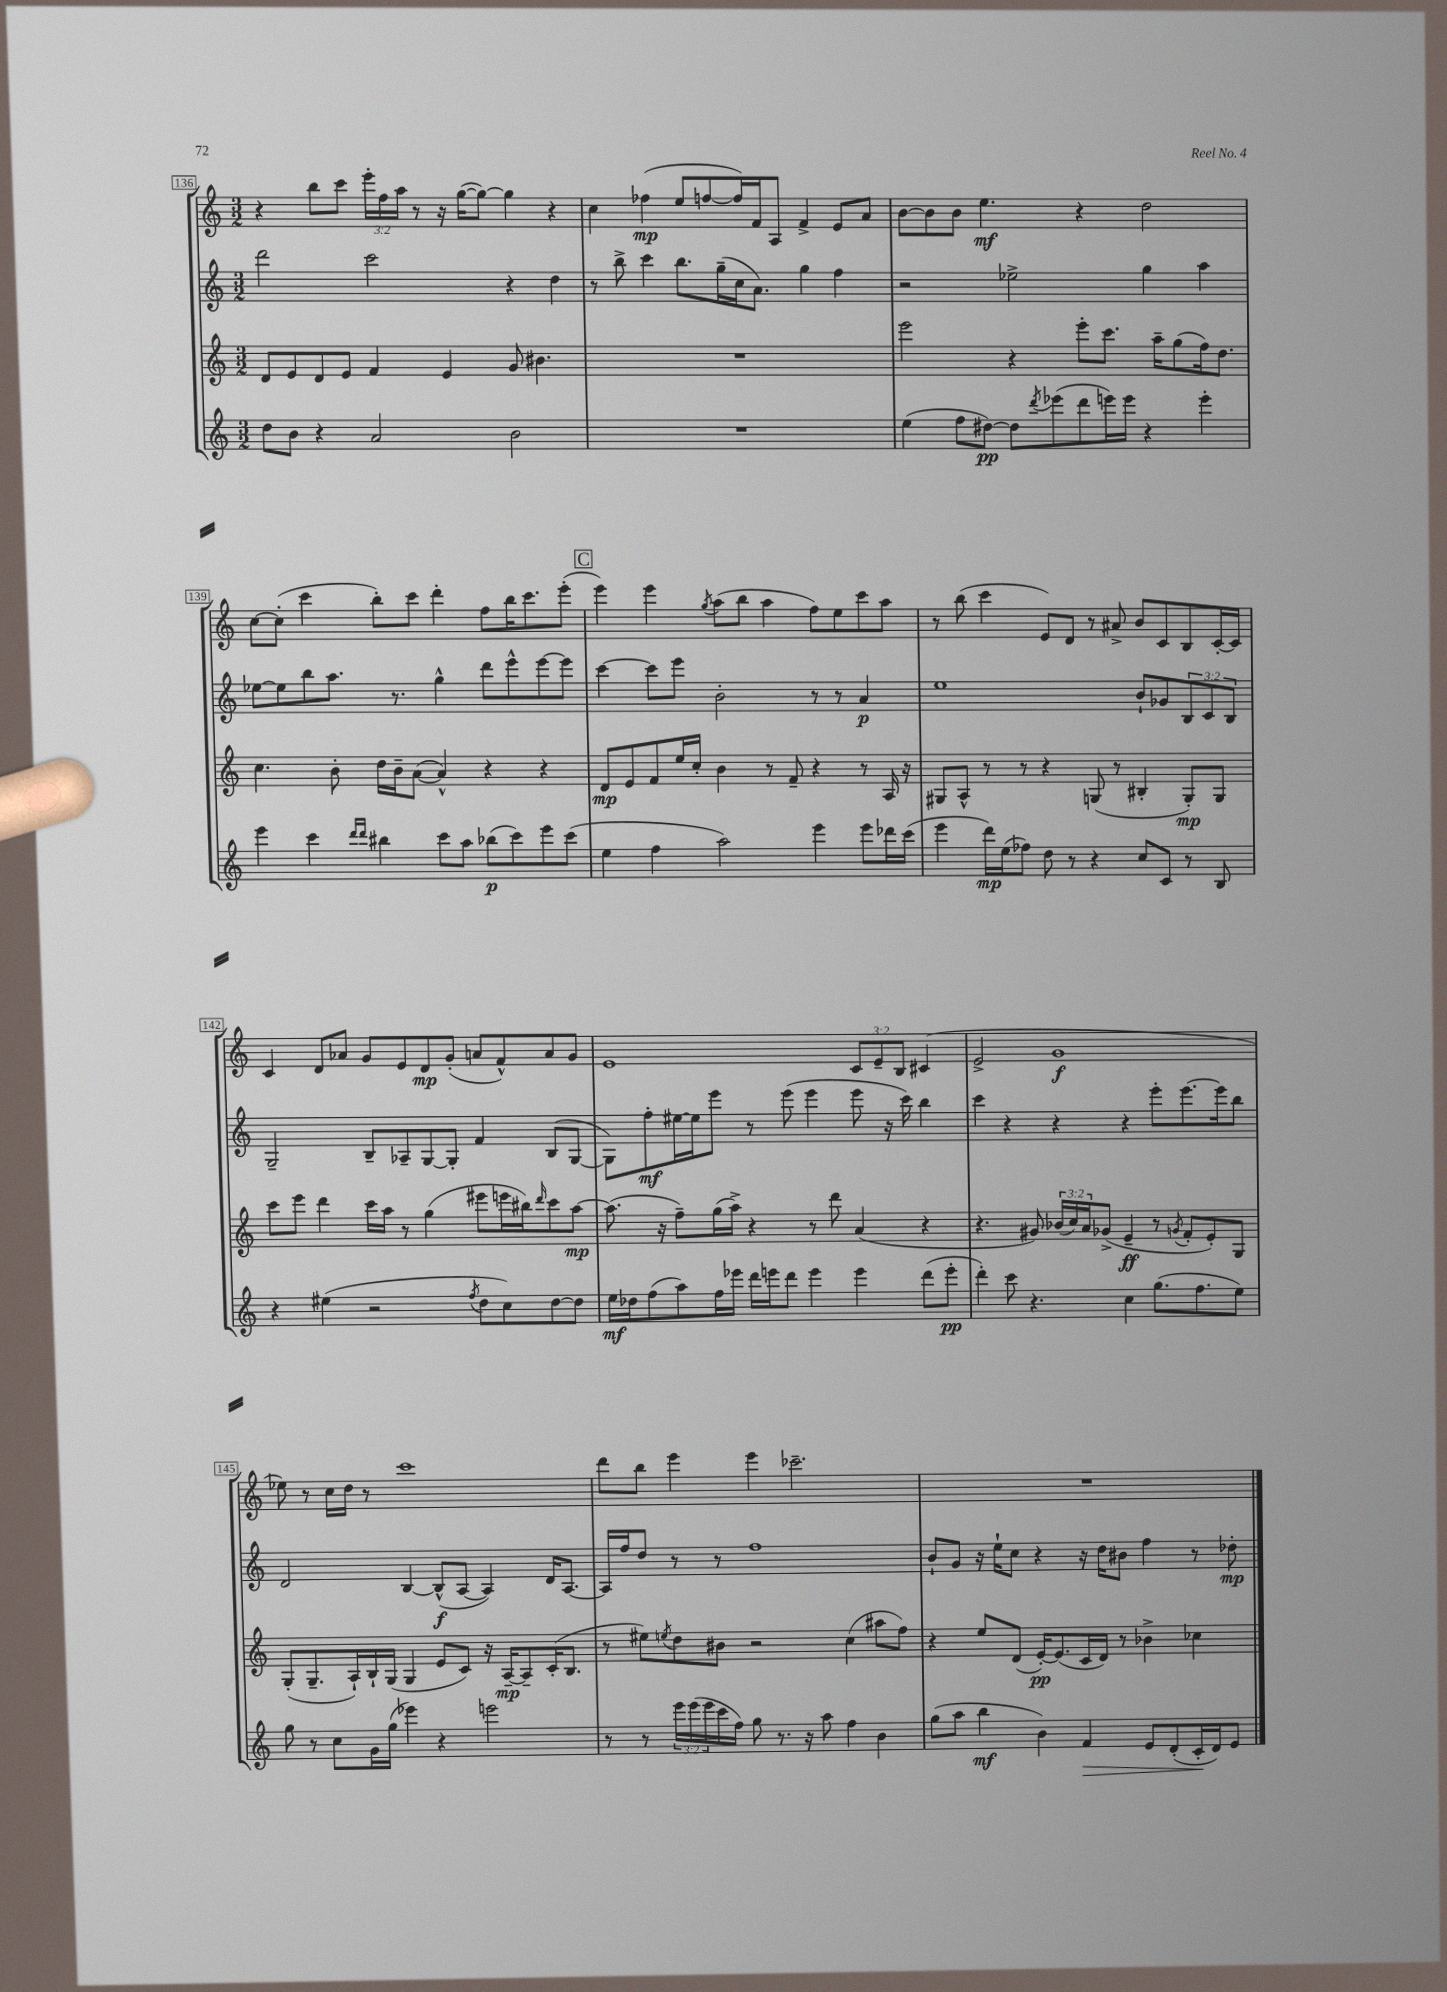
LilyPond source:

<<
\new StaffGroup <<
\new Staff = "s0" {
    \clef treble \key c \major \numericTimeSignature \time 3/2 \override Staff.TupletNumber.text = #tuplet-number::calc-fraction-text
    r4 b''8 c'''8 \tuplet 3/2 { e'''16-. f''16 a''16 } r8 r16 g''16~( g''8~) g''4 r4 |
    c''4 fes''4\mp( e''8 f''8~ f''16) f'16 a8 f'4-> e'8 a'8 |
    b'8~ b'8 b'8 e''4.\mf r4 d''2 |
    c''8~ c''8-.( c'''4 b''8-.) c'''8 d'''4-. f''8 b''16 c'''8. e'''8-.( |
    \mark \markup { \box "C" } e'''4) e'''4 \acciaccatura { g''8 } a''8( b''8 a''4 f''8) e''8 c'''8 a''8 |
    r8 b''8( c'''4 e'8) d'8 r8 ais'8-> b'8 c'8 b8 c'16~-. c'16 |
    c'4 d'8 aes'8 g'8 e'8 d'8\mp g'8-.( a'8 f'8-^) a'8 g'8 |
    e'1 \tuplet 3/2 { c'8 e'8-- b8 } cis'4( |
    e'2-> g'1\f |
    ees''8) r8 c''16 d''16 r8 c'''1 |
    d'''8 b''8 e'''4 e'''4 ces'''2.-- |
    R1. \bar "|." |
}
\new Staff = "s1" {
    \clef treble \key c \major \numericTimeSignature \time 3/2 \override Staff.TupletNumber.text = #tuplet-number::calc-fraction-text
    d'''2 c'''2 r4 d''4 |
    r8 b''8-> c'''4 b''8. g''16--( c''16 a'8.) g''4 f''4 |
    r2 ees''2-> g''4 a''4 |
    ees''8~ ees''8 b''8 a''8. r8. g''4-^ d'''8 e'''8-^ e'''8~ e'''8 |
    \mark \markup { \box "C" } c'''4~ c'''8 e'''8 b'2-. r8 r8 a'4\p |
    e''1 b'8-! ges'8 \tuplet 3/2 { b8 c'8 b8 } |
    g2-- b8-- aes8-- g8~ g8-. f'4 b8( g8~ |
    g8) f''8-.\mf eis''16~ eis''16 e'''8 r8 e'''8( e'''4 e'''8 r16 c'''16) b''4 |
    c'''4 r4 r4 r4 e'''8-. e'''8.~ e'''16 b''8 |
    d'2 b4~ b8-^\f( a8~ a4) d'16 a8.~ |
    a16 f''16 d''8 r8 r8 f''1 |
    b'8-! g'8 r16 e''16-! c''8 r4 r16 d''16 bis'8 f''4 r8 des''8-.\mp \bar "|." |
}
\new Staff = "s2" {
    \clef treble \key c \major \numericTimeSignature \time 3/2 \override Staff.TupletNumber.text = #tuplet-number::calc-fraction-text
    d'8 e'8 d'8 e'8 f'4 e'4 g'8 bis'4. |
    R1. |
    e'''2 r4 e'''8-. c'''8. a''16-- g''8( f''16) d''8. |
    c''4. b'8-. d''16 b'16-- a'8~( a'4-^) r4 r4 |
    \mark \markup { \box "C" } d'8\mp e'8 f'8 e''16 c''16-. b'4 r8 f'8-- r4 r8 a16 r16 |
    gis8 a8-^ r8 r8 r4 g8( r8 bis4-. g8-.\mp) g8 |
    c'''8 e'''8 d'''4 c'''16 a''16 r8 g''4( eis'''8 e'''16 bis''16) \grace { d'''16 } c'''8 a''8~\mp |
    a''8.( r16 f''8--) g''16( a''16->) r4 r8 d'''8 a'4( r4 |
    r4. gis'8) \tuplet 3/2 { bes'16( c''16) a'16 } ges'8->( e'4--\ff r8 \acciaccatura { g'8 } f'8-. e'8-.) g8 |
    g8-.( g8.-- a16-!) b16-! g16( g4 e'8 c'8) r16 a16~--\mp a8-- c'16-.( b8. |
    r8 eis''8) \acciaccatura { e''8 } d''8 bis'8 r2 c''4( ais''8 f''8) |
    r4 e''8 d'8( e'16~-.\pp) e'8.( c'16 d'16) r8 bes'4-> ces''4 \bar "|." |
}
\new Staff = "s3" {
    \clef treble \key c \major \numericTimeSignature \time 3/2 \override Staff.TupletNumber.text = #tuplet-number::calc-fraction-text
    d''8 b'8 r4 a'2 b'2 |
    R1. |
    e''4( f''8 dis''8~\pp) dis''8 \acciaccatura { d'''8 } ees'''8( d'''8 e'''16) e'''16 r4 e'''4-. |
    e'''4 c'''4 \grace { d'''16 d'''16 } bis''4 c'''8 a''8 bes''8\p( c'''8) e'''8 c'''8( |
    \mark \markup { \box "C" } e''4 f''4 a''2) e'''4 e'''8 des'''16 c'''16( |
    e'''4 d'''16\mp) e''16( fes''8) d''8 r8 r4 c''8 c'8 r8 b8 |
    r4 eis''4( r2 \acciaccatura { f''8 } d''8 c''8) d''8~ d''8 |
    e''16\mf des''16 f''8( a''8) f''16 ees'''16 d'''16 e'''16 d'''8 e'''4 e'''4 d'''8( e'''8-.\pp |
    d'''4-.) c'''8 r4. c''4 g''8.( f''8. e''8) |
    g''8 r8 c''8 g'16 g''16( ees'''4) r4 e'''2 |
    r8 r8 \tuplet 3/2 { e'''16 e'''16( e'''16 } c'''16 f''16) g''8 r8. r16 a''8 f''4 b'4 |
    g''8( a''8 b''4\mf b'4) f'4\> e'8 d'8-.( c'16-.\! d'16) e'8 \bar "|." |
}
>>
>>
\layout { \context { \Score currentBarNumber = #136 \override BarNumber.stencil = #(make-stencil-boxer 0.1 0.3 ly:text-interface::print) } }
